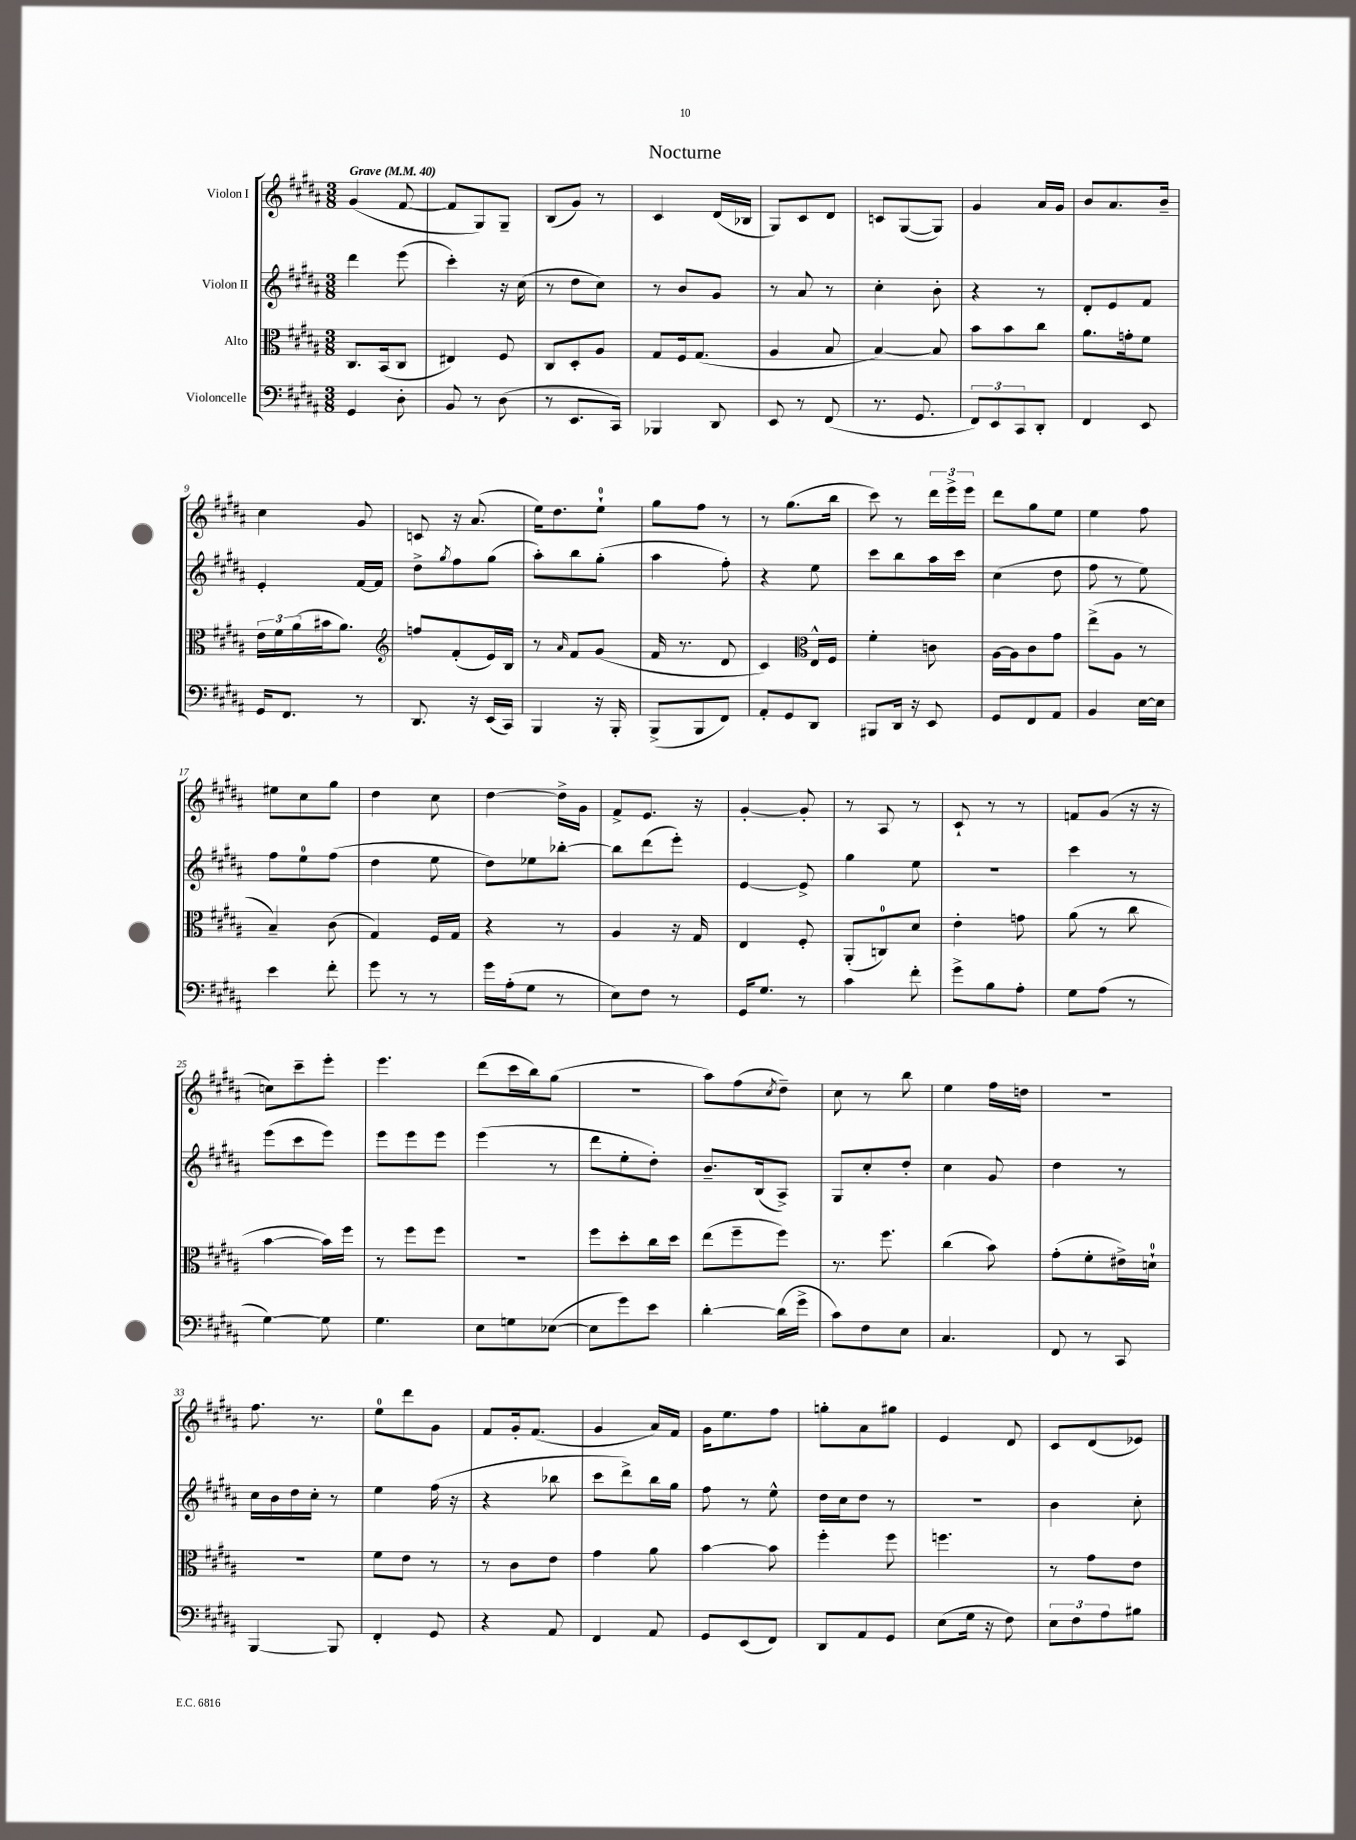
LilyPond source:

\header { title = "Nocturne" }
<<
\new StaffGroup <<
\new Staff = "s0" \with { instrumentName = "Violon I" } {
    \clef treble \key b \major \numericTimeSignature \time 3/8 \tempo "Grave" 4 = 40
    gis'4( fis'8~ |
    fis'8 gis8) gis8-- |
    b8( gis'8) r8 |
    cis'4 dis'16( bes16 |
    gis8) cis'8 dis'8 |
    c'8 gis8~( gis8) |
    gis'4 ais'16 gis'16 |
    b'8 ais'8. b'16-- |
    cis''4 gis'8 |
    c'8 r16 ais'8.( |
    e''16) dis''8. e''8-0-! |
    gis''8 fis''8 r8 |
    r8 gis''8.( b''16 |
    cis'''8) r8 \tuplet 3/2 { dis'''16 e'''16-> e'''16 } |
    dis'''8 gis''8 e''8 |
    e''4 fis''8 |
    eis''8 cis''8 gis''8 |
    dis''4 cis''8 |
    dis''4~ dis''16-> gis'16 |
    fis'8-> e'8. r16 |
    gis'4~-. gis'8-. |
    r8 ais8 r8 |
    cis'8-! r8 r8 |
    f'8 gis'8( r16 r16 |
    c''8) cis'''8-- e'''8-. |
    e'''4. |
    dis'''8( cis'''16 b''16) gis''8( |
    R4. |
    ais''8) fis''8( \acciaccatura { cis''8 } dis''8--) |
    cis''8 r8 b''8 |
    e''4 fis''16 d''16 |
    R4. |
    fis''8. r8. |
    e''8-0 dis'''8 gis'8 |
    fis'8 gis'16-. fis'8.( |
    gis'4 ais'16) fis'16 |
    gis'16 e''8. fis''8 |
    g''8-. ais'8 gis''8 |
    e'4 dis'8 |
    cis'8 dis'8( ees'8) \bar "|." |
}
\new Staff = "s1" \with { instrumentName = "Violon II" } {
    \clef treble \key b \major \numericTimeSignature \time 3/8
    dis'''4 e'''8( |
    cis'''4-.) r16 cis''16( |
    r8 dis''8 cis''8) |
    r8 b'8 gis'8 |
    r8 ais'8 r8 |
    cis''4-. b'8-. |
    r4 r8 |
    dis'8-. e'8 fis'8 |
    e'4-. fis'16~ fis'16 |
    dis''8-> \acciaccatura { gis''8 } fis''8 gis''8( |
    ais''8-.) b''8 gis''8-.( |
    ais''4 fis''8-.) |
    r4 e''8 |
    cis'''8 b''8 ais''16 cis'''16 |
    cis''4( dis''8 |
    fis''8 r8 e''8) |
    fis''8 e''8-0 fis''8( |
    dis''4 e''8 |
    dis''8) ees''8 bes''8~-. |
    bes''8 dis'''8( e'''8-.) |
    e'4~ e'8-> |
    gis''4 e''8 |
    R4. |
    cis'''4 r8 |
    e'''8( cis'''8 e'''8) |
    e'''8 e'''8 e'''8 |
    e'''4( r8 |
    dis'''8 e''8-. dis''8-.) |
    b'8.-- b16( ais8->) |
    gis8 cis''8-. dis''8-. |
    cis''4 gis'8 |
    dis''4 r8 |
    cis''16 b'16 dis''16 cis''16-. r8 |
    e''4 fis''16( r16 |
    r4 bes''8 |
    cis'''8 dis'''8->) b''16 gis''16 |
    fis''8 r8 e''8-^ |
    dis''16 cis''16 dis''8 r8 |
    R4. |
    b'4 cis''8-. \bar "|." |
}
\new Staff = "s2" \with { instrumentName = "Alto" } {
    \clef alto \key b \major \numericTimeSignature \time 3/8
    cis8. b,16( cis8 |
    eis4) fis8 |
    cis8 dis8-. ais8 |
    gis8 fis16 gis8.( |
    ais4 b8 |
    b4~) b8 |
    b'8 b'8 cis''8 |
    ais'8. g'16-. fis'8 |
    \tuplet 3/2 { e'16 fis'16 ais'16( } bis'16 ais'8.) |
    \clef treble f''8 fis'8-.( e'16) b16 |
    r8 \grace { ais'16 } fis'8 gis'8( |
    fis'16 r8. dis'8 |
    cis'4) \clef alto e16-^ fis16 |
    fis'4-. c'8 |
    ais16~ ais16 cis'8 gis'8 |
    e''8->( ais8 r8 |
    b4--) cis'8( |
    gis4) fis16 gis16 |
    r4 r8 |
    ais4 r16 gis16 |
    e4 fis8-. |
    ais,8-.( c8-0) dis'8 |
    e'4-. g'8 |
    ais'8( r8 cis''8 |
    b'4~ b'16) fis''16 |
    r8 fis''8 fis''8 |
    r4. |
    fis''8 dis''8-. cis''16 dis''16 |
    e''8( fis''8-- fis''8) |
    r8. fis''8. |
    cis''4( b'8) |
    gis'8-.( fis'8-. eis'16->) d'16-0-! |
    r4. |
    fis'8 e'8 r8 |
    r8 cis'8 e'8 |
    gis'4 ais'8 |
    b'4~ b'8 |
    fis''4-. fis''8 |
    f''4. |
    r8 gis'8 e'8 \bar "|." |
}
\new Staff = "s3" \with { instrumentName = "Violoncelle" } {
    \clef bass \key b \major \numericTimeSignature \time 3/8
    gis,4 dis8-. |
    b,8 r8 dis8( |
    r8 e,8. cis,16) |
    bes,,4 dis,8 |
    e,8 r8 fis,8( |
    r8. gis,8. |
    \tuplet 3/2 { fis,8) e,8 cis,8 } dis,8-. |
    fis,4 e,8 |
    gis,16 fis,8. r8 |
    dis,8. r16 e,16( cis,16) |
    b,,4 r16 b,,16-. |
    b,,8->( b,,8 fis,8) |
    ais,8-. gis,8 dis,8 |
    bis,,8 dis,16 r16 e,8 |
    gis,8 fis,8 ais,8 |
    b,4 e16~ e16 |
    e'4 fis'8-. |
    gis'8 r8 r8 |
    gis'16 ais16-.( gis8 r8 |
    e8) fis8 r8 |
    gis,16 gis8. r8 |
    cis'4 fis'8-. |
    gis'8-> b8 ais8-. |
    gis8 ais8( r8 |
    gis4~) gis8 |
    gis4. |
    e8 g8 ees8~( |
    ees8 gis'8) e'8 |
    dis'4~-. dis'16( gis'16-> |
    cis'8) fis8 e8 |
    cis4. |
    fis,8 r8 cis,8 |
    b,,4~ b,,8 |
    fis,4-. gis,8 |
    r4 ais,8 |
    fis,4 ais,8 |
    gis,8 e,8( fis,8) |
    dis,8 ais,8 gis,8 |
    e8( gis16 r16 fis8) |
    \tuplet 3/2 { e8 fis8 ais8 } bis8 \bar "|." |
}
>>
>>
